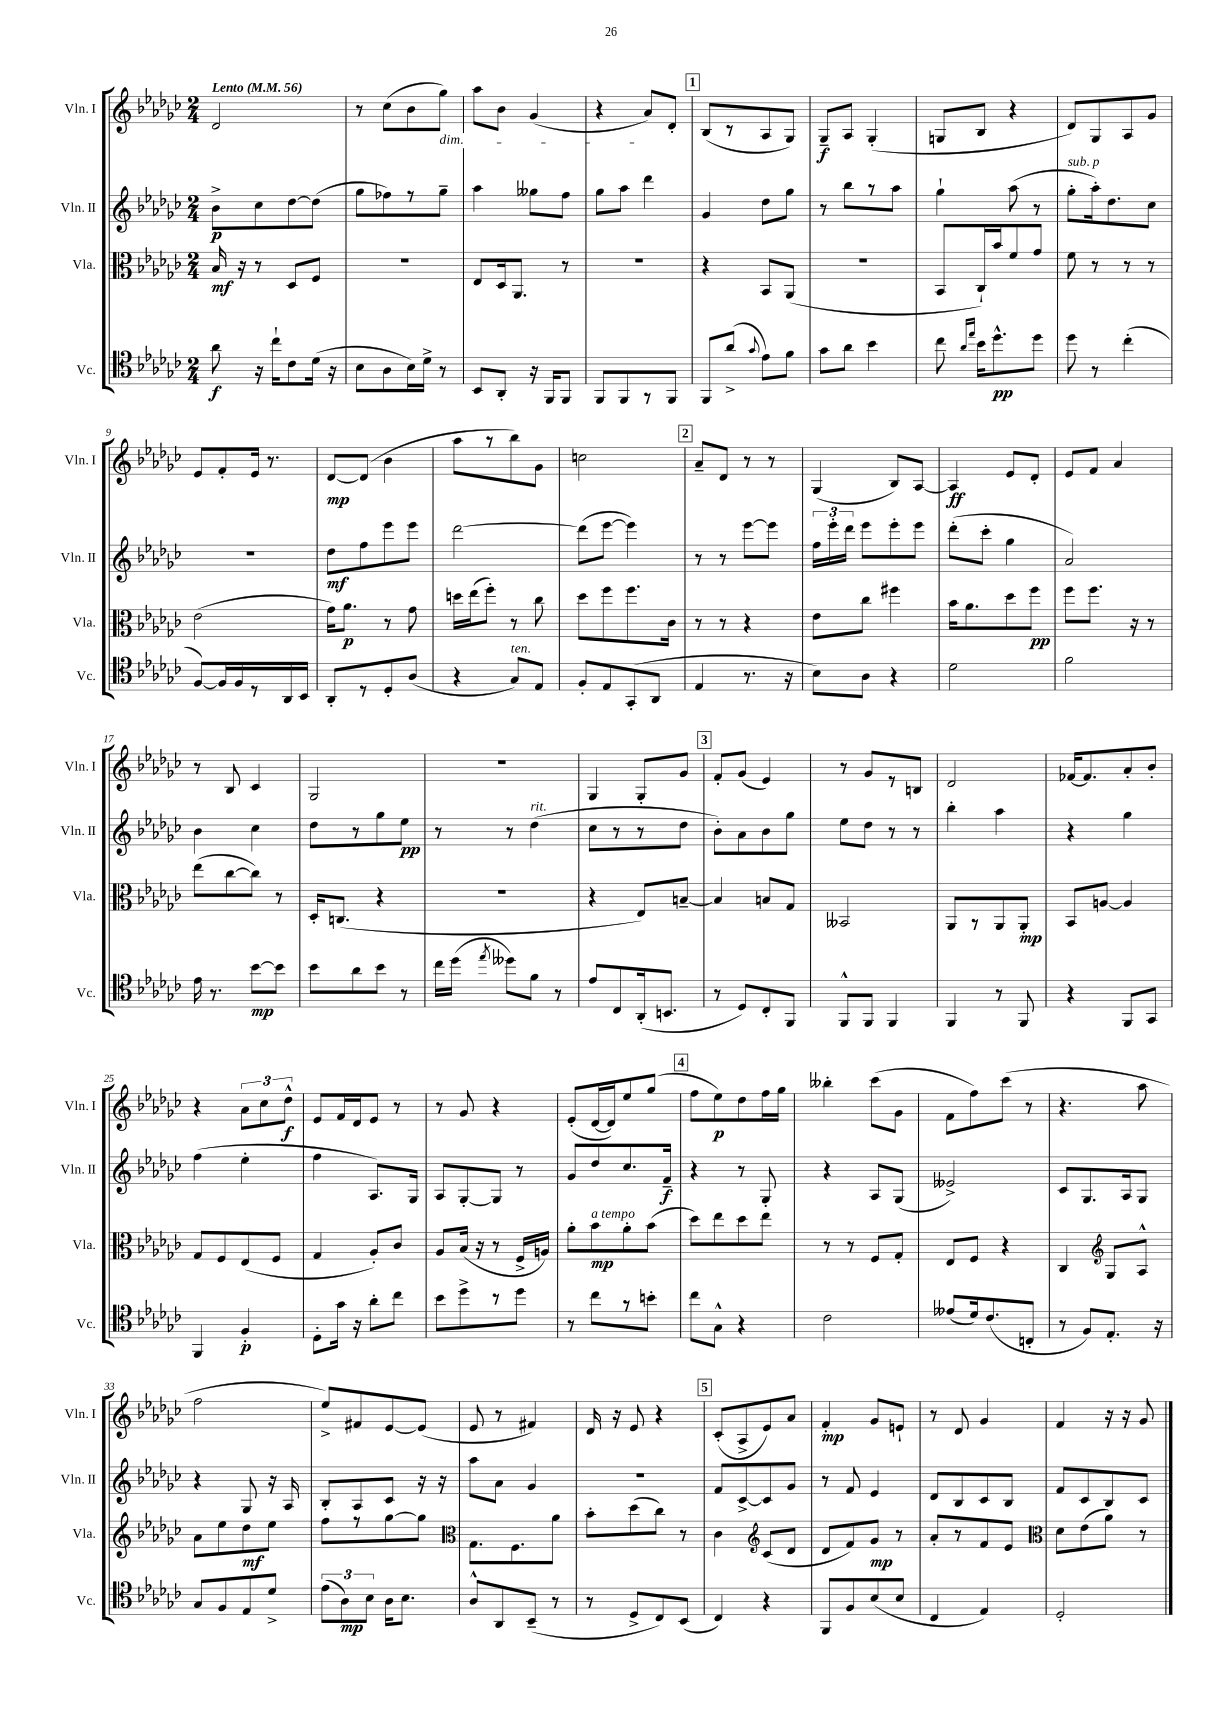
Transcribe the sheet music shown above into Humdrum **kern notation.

**kern	**dynam	**kern	**dynam	**kern	**dynam	**kern	**dynam
*part4	*part4	*part3	*part3	*part2	*part2	*part1	*part1
*staff4	*staff4	*staff3	*staff3	*staff2	*staff2	*staff1	*staff1
*I"Vc.	*	*I"Vla.	*	*I"Vln. II	*	*I"Vln. I	*
*I'Vc.	*	*I'Vla.	*	*I'Vln. II	*	*I'Vln. I	*
*clefC4	*	*clefC3	*	*clefG2	*	*clefG2	*
*k[b-e-a-d-g-c-]	*	*k[b-e-a-d-g-c-]	*	*k[b-e-a-d-g-c-]	*	*k[b-e-a-d-g-c-]	*
*M2/4	*	*M2/4	*	*M2/4	*	*M2/4	*
*MM56	*	*MM56	*	*MM56	*	*MM56	*
=1	=1	=1	=1	=1	=1	=1	=1
!	!	!	!	!	!	!LO:TX:a:B:t=Lento	!
8a-\	f	16B-/	mf	8b-^\L	p	2d-/	.
.	.	16r	.	.	.	.	.
16r	.	8r	.	8cc-\	.	.	.
16cc-`\KL	.	.	.	.	.	.	.
8c-\	.	8D-/L	.	[8dd-\	.	.	.
(16d-\Jk	.	8F/J	.	(8dd-\J]	.	.	.
16r	.	.	.	.	.	.	.
=2	=2	=2	=2	=2	=2	=2	=2
8B-\L	.	2r	.	8gg-\L	.	8r	.
8A-\	.	.	.	8ff-X\)	.	(8cc-\L	.
16B-\L)	.	.	.	8r	.	8b-\	.
16d-^\JJ	.	.	.	.	.	.	.
!	!	!	!	!	!	!LO:TX:b:i:t=dim.	!
8r	.	.	.	8gg-~\J	.	8gg-\J)	.
=3	=3	=3	=3	=3	=3	=3	=3
8BB-/L	.	8E-/L	.	4aa-\	.	8aa-\L	.
8AA-'/J	.	16D-/k	.	.	.	8b-\J	.
.	.	8.AA-/J	.	.	.	.	.
16r	.	.	.	8gg--X\L	.	(4g-/	.
16FF/KL	.	.	.	.	.	.	.
8FF/J	.	8r	.	8ff\J	.	.	.
=4	=4	=4	=4	=4	=4	=4	=4
8FF/L	.	2r	.	8gg-\L	.	4r	.
8FF/	.	.	.	8aa-\J	.	.	.
8r	.	.	.	4ddd-\	.	8a-/L)	.
8FF/J	.	.	.	.	.	8d-'/J	.
!!LO:REH:place=s1:t=1
=5	=5	=5	=5	=5	=5	=5	=5
8FF/L	.	4r	.	4g-/	.	(8B-/L	.
(8a-^/J	.	.	.	.	.	8r	.
8qqg-/	.	.	.	.	.	.	.
8e-\L)	.	8BB-/L	.	8dd-\L	.	8A-/	.
8f\J	.	(8AA-/J	.	8gg-\J	.	8G-/J)	.
=6	=6	=6	=6	=6	=6	=6	=6
8g-\L	.	2r	.	8r	.	8G-~/L	f
8a-\J	.	.	.	8bb-\L	.	8A-/J	.
4b-\	.	.	.	8r	.	(4G-'/	.
.	.	.	.	8aa-\J	.	.	.
=7	=7	=7	=7	=7	=7	=7	=7
8cc-\	.	8BB-/L	.	4gg-`\	.	8Gn/L	.
16qqa-/LL	.	.	.	.	.	.	.
16qqee-/JJ	.	.	.	.	.	.	.
16b-\KL	.	16C-`/L)	.	.	.	8B-/J	.
8.dd-^^\	pp	16b-/J	.	.	.	.	.
.	.	8f/	.	(8aa-\	.	4r	.
8dd-\J	.	8g-/J	.	8r	.	.	.
=8	=8	=8	=8	=8	=8	=8	=8
!	!	!	!	!LO:TX:a:i:t=sub. p	!	!	!
8dd-\	.	8f\	.	8gg-'\L	.	8d-/L)	.
8r	.	8r	.	16aa-'\k)	.	8G-/	.
.	.	.	.	8.dd-\	.	.	.
(4cc-'\	.	8r	.	.	.	8A-/	.
.	.	8r	.	8cc-\J	.	8g-/J	.
!!LO:LB:g=z
=9	=9	=9	=9	=9	=9	=9	=9
[8F/L)	.	(2e-\	.	2r	.	8e-/L	.
16F/L]	.	.	.	.	.	8f'/	.
16F/	.	.	.	.	.	.	.
8r	.	.	.	.	.	16e-/Jk	.
.	.	.	.	.	.	8.r	.
16AA-/	.	.	.	.	.	.	.
16BB-/JJ	.	.	.	.	.	.	.
=10	=10	=10	=10	=10	=10	=10	=10
8AA-'/L	.	16g-\KL)	.	8dd-\L	mf	[8d-/L	mp
.	.	8.a-\J	p	.	.	.	.
8r	.	.	.	8ff\	.	(8d-/J]	.
8D-'/	.	8r	.	8eee-\	.	4b-\	.
(8A-/J	.	8g-\	.	8eee-\J	.	.	.
=11	=11	=11	=11	=11	=11	=11	=11
4r	.	16ddn\LL	.	[2ddd-\	.	8aa-\L	.
.	.	(16ee-\J	.	.	.	.	.
.	.	8ff'\J)	.	.	.	8r	.
!LO:TX:a:i:t=ten.	!	!	!	!	!	!	!
8G-/L)	.	8r	.	.	.	8bb-\)	.
8E-/J	.	8cc-\	.	.	.	8g-\J	.
=12	=12	=12	=12	=12	=12	=12	=12
8F'/L	.	8dd-\L	.	(8ddd-\L]	.	2ccn\	.
8E-/	.	8ff\	.	[8eee-\J	.	.	.
(8GG-'/	.	8.ff\	.	4eee-\])	.	.	.
8AA-/J	.	.	.	.	.	.	.
.	.	16c-\Jk	.	.	.	.	.
!!LO:REH:place=s1:t=2
=13	=13	=13	=13	=13	=13	=13	=13
4E-/	.	8r	.	8r	.	8a-~/L	.
.	.	8r	.	8r	.	8d-/J	.
8.r	.	4r	.	[8eee-\L	.	8r	.
.	.	.	.	8eee-\J]	.	8r	.
16r	.	.	.	.	.	.	.
=14	=14	=14	=14	=14	=14	=14	=14
8B-\L)	.	8e-\L	.	24ff\LL	.	(4G-/	.
.	.	.	.	24eee-'\	.	.	.
.	.	.	.	24ddd-\JJ	.	.	.
8A-\J	.	8cc-\J	.	8eee-\L	.	.	.
4r	.	4ff#X\	.	8eee-'\	.	8B-/L)	.
.	.	.	.	8eee-\J	.	[8A-/J	.
=15	=15	=15	=15	=15	=15	=15	=15
2d-\	.	16b-\KL	.	(8ddd-'\L	.	4A-/]	ff
.	.	8.a-\	.	.	.	.	.
.	.	.	.	8ccc-'\J	.	.	.
.	.	8dd-\	.	4gg-\	.	8e-/L	.
.	.	8ff\J	pp	.	.	8d-'/J	.
=16	=16	=16	=16	=16	=16	=16	=16
2f\	.	8ff\L	.	2a-/)	.	8e-/L	.
.	.	8.ff\J	.	.	.	8f/J	.
.	.	.	.	.	.	4a-/	.
.	.	16r	.	.	.	.	.
.	.	8r	.	.	.	.	.
!!LO:LB:g=z
=17	=17	=17	=17	=17	=17	=17	=17
16e-\	.	(8ee-\L	.	4b-\	.	8r	.
8.r	.	.	.	.	.	.	.
.	.	[8cc-\	.	.	.	8B-/	.
[8b-\L	mp	8cc-\J])	.	4cc-\	.	4c-/	.
8b-\J]	.	8r	.	.	.	.	.
=18	=18	=18	=18	=18	=18	=18	=18
8b-\L	.	16D-'/KL	.	8dd-\L	.	2G-/	.
.	.	(8.Cn/J	.	.	.	.	.
8a-\	.	.	.	8r	.	.	.
8b-\J	.	4r	.	8gg-\	.	.	.
8r	.	.	.	8ee-\J	pp	.	.
=19	=19	=19	=19	=19	=19	=19	=19
16cc-\LL	.	2r	.	8r	.	2r	.
(16dd-\JJ	.	.	.	.	.	.	.
8qee-/	.	.	.	.	.	.	.
8dd--X\L)	.	.	.	8r	.	.	.
!	!	!	!	!LO:TX:a:i:t=rit.	!	!	!
8f\J	.	.	.	(4dd-\	.	.	.
8r	.	.	.	.	.	.	.
=20	=20	=20	=20	=20	=20	=20	=20
8e-/L	.	4r	.	8cc-\L	.	4G-/	.
8C-/	.	.	.	8r	.	.	.
(16AA-'/k	.	8E-/L)	.	8r	.	8G-'/L	.
8.BBn/J	.	.	.	.	.	.	.
.	.	[8Bn~/J	.	8dd-\J	.	8g-/J	.
!!LO:REH:place=s1:t=3
=21	=21	=21	=21	=21	=21	=21	=21
8r	.	4B/]	.	8b-'\L)	.	8f'/L	.
8D-/L)	.	.	.	8a-\	.	(8g-/J	.
8C-'/	.	8Bn/L	.	8b-\	.	4e-/)	.
8FF/J	.	8G-/J	.	8gg-\J	.	.	.
=22	=22	=22	=22	=22	=22	=22	=22
8FF^^/L	.	2BB--X/	.	8ee-\L	.	8r	.
8FF/J	.	.	.	8dd-\J	.	8g-/L	.
4FF/	.	.	.	8r	.	8r	.
.	.	.	.	8r	.	8Bn/J	.
=23	=23	=23	=23	=23	=23	=23	=23
4FF/	.	8AA-/L	.	4bb-'\	.	2d-/	.
.	.	8r	.	.	.	.	.
8r	.	8AA-/	.	4aa-\	.	.	.
8FF/	.	8AA-'/J	mp	.	.	.	.
=24	=24	=24	=24	=24	=24	=24	=24
4r	.	8BB-/L	.	4r	.	[16f-X/KL	.
.	.	.	.	.	.	8.f-/]	.
.	.	[8An/J	.	.	.	.	.
8FF/L	.	4A/]	.	4gg-\	.	8a-'/	.
8GG-/J	.	.	.	.	.	8b-'/J	.
!!LO:LB:g=z
=25	=25	=25	=25	=25	=25	=25	=25
4FF/	.	8G-/L	.	(4ff\	.	4r	.
.	.	8F/	.	.	.	.	.
4F'/	p	(8E-/	.	4ee-'\	.	12a-\L	.
.	.	.	.	.	.	12cc-\	.
.	.	8F/J	.	.	.	.	.
.	.	.	.	.	.	12dd-^^\J	f
=26	=26	=26	=26	=26	=26	=26	=26
8D-'\L	.	4G-/	.	4ff\	.	8e-/L	.
16g-\Jk	.	.	.	.	.	16f/L	.
16r	.	.	.	.	.	16d-/J	.
8a-'\L	.	8A-'/L)	.	8.A-/L)	.	8e-/J	.
8cc-\J	.	8c-/J	.	.	.	8r	.
.	.	.	.	16G-/Jk	.	.	.
=27	=27	=27	=27	=27	=27	=27	=27
8b-\L	.	8A-/L	.	8A-/L	.	8r	.
8dd-^\	.	(16B-/Jk	.	[8G-'/	.	8g-/	.
.	.	16r	.	.	.	.	.
8r	.	8r	.	8G-/J]	.	4r	.
8dd-\J	.	16F^/LL	.	8r	.	.	.
.	.	16An/JJ)	.	.	.	.	.
=28	=28	=28	=28	=28	=28	=28	=28
8r	.	8a-'\L	.	8g-/L	.	(8e-'/L	.
!	!	!LO:TX:a:i:t=a tempo	!	!	!	!	!
8cc-\L	.	8b-\	mp	8dd-/	.	[16d-/L	.
.	.	.	.	.	.	16d-/J])	.
8r	.	8a-'\	.	8.cc-/	.	8ee-/	.
8bn'\J	.	(8b-\J	.	.	.	(8gg-/J	.
.	.	.	.	16f~/Jk	f	.	.
!!LO:REH:place=s1:t=4
=29	=29	=29	=29	=29	=29	=29	=29
8cc-\L	.	8dd-\L)	.	4r	.	8ff\L	.
8G-^^\J	.	8ee-\	.	.	.	8ee-\)	p
4r	.	8dd-\	.	8r	.	8dd-\	.
.	.	8ee-\J	.	8G-'/	.	16ff\L	.
.	.	.	.	.	.	16gg-\JJ	.
=30	=30	=30	=30	=30	=30	=30	=30
2c-\	.	8r	.	4r	.	4bb--X'\	.
.	.	8r	.	.	.	.	.
.	.	8F/L	.	8A-/L	.	(8ccc-\L	.
.	.	8G-'/J	.	(8G-/J	.	8g-\J	.
=31	=31	=31	=31	=31	=31	=31	=31
(8e--X/L	.	8E-/L	.	2e--X^/)	.	8f\L	.
16d-/k)	.	8F/J	.	.	.	8ff\)	.
(8.c-/	.	.	.	.	.	.	.
.	.	4r	.	.	.	(8ccc-\J	.
8Cn'/J	.	.	.	.	.	8r	.
=32	=32	=32	=32	=32	=32	=32	=32
8r	.	4C-/	.	8c-/L	.	4.r	.
8F/L)	.	.	.	8.G-/	.	.	.
*	*	*clefG2	*	*	*	*	*
8.E-'/J	.	8G-/L	.	.	.	.	.
.	.	.	.	16A-/k	.	.	.
.	.	8A-^^/J	.	8G-/J	.	8aa-\	.
16r	.	.	.	.	.	.	.
!!LO:LB:g=z
=33	=33	=33	=33	=33	=33	=33	=33
8G-/L	.	8a-\L	.	4r	.	2ff\	.
8F/	.	8ee-\	.	.	.	.	.
8E-/	.	8dd-\	mf	8G-/	.	.	.
8d-^/J	.	8ee-\J	.	16r	.	.	.
.	.	.	.	16A-/	.	.	.
=34	=34	=34	=34	=34	=34	=34	=34
(12e-\L	.	8ff\L	.	8B-'/L	.	8ee-^/L)	.
12A-\)	mp	.	.	.	.	.	.
.	.	8r	.	8A-/	.	8f#X/	.
12B-\J	.	.	.	.	.	.	.
16A-\KL	.	[8gg-\	.	8c-/J	.	[8e-/	.
8.B-\J	.	.	.	.	.	.	.
.	.	8gg-\J]	.	16r	.	(8e-/J]	.
.	.	.	.	16r	.	.	.
=35	=35	=35	=35	=35	=35	=35	=35
*	*	*clefC3	*	*	*	*	*
8A-^^/L	.	8.G-\L	.	8aa-\L	.	8e-/	.
8AA-/	.	.	.	8a-\J	.	8r	.
.	.	8.F\	.	.	.	.	.
(8BB-~/J	.	.	.	4g-/	.	4f#X/)	.
8r	.	8a-\J	.	.	.	.	.
=36	=36	=36	=36	=36	=36	=36	=36
8r	.	8b-'\L	.	2r	.	16d-/	.
.	.	.	.	.	.	16r	.
8D-^/L	.	(8dd-\	.	.	.	8e-/	.
8C-/)	.	8cc-\J)	.	.	.	4r	.
(8BB-/J	.	8r	.	.	.	.	.
!!LO:REH:place=s1:t=5
=37	=37	=37	=37	=37	=37	=37	=37
4C-/)	.	4c-\	.	8f/L	.	(8c-'/L	.
.	.	.	.	[8c-^/	.	8A-^/	.
*	*	*clefG2	*	*	*	*	*
4r	.	(8c-/L	.	8c-/]	.	8e-/)	.
.	.	8d-/J	.	8g-/J	.	8a-/J	.
=38	=38	=38	=38	=38	=38	=38	=38
8FF/L	.	8d-/L	.	8r	.	4f'/	mp
8F/	.	8f/)	.	8f/	.	.	.
(8B-/	.	8g-/J	mp	4e-/	.	8g-/L	.
8B-/J	.	8r	.	.	.	8en`/J	.
=39	=39	=39	=39	=39	=39	=39	=39
4C-/	.	8a-'/L	.	8d-/L	.	8r	.
.	.	8r	.	8B-/	.	8d-/	.
4E-/)	.	8f/	.	8c-/	.	4g-/	.
.	.	8e-/J	.	8B-/J	.	.	.
=40	=40	=40	=40	=40	=40	=40	=40
*	*	*clefC3	*	*	*	*	*
2D-'/	.	8d-\L	.	8f/L	.	4f/	.
.	.	(8e-\	.	8c-/	.	.	.
.	.	8a-\J)	.	8B-/	.	16r	.
.	.	.	.	.	.	16r	.
.	.	8r	.	8c-/J	.	8g-/	.
==	==	==	==	==	==	==	==
*-	*-	*-	*-	*-	*-	*-	*-
